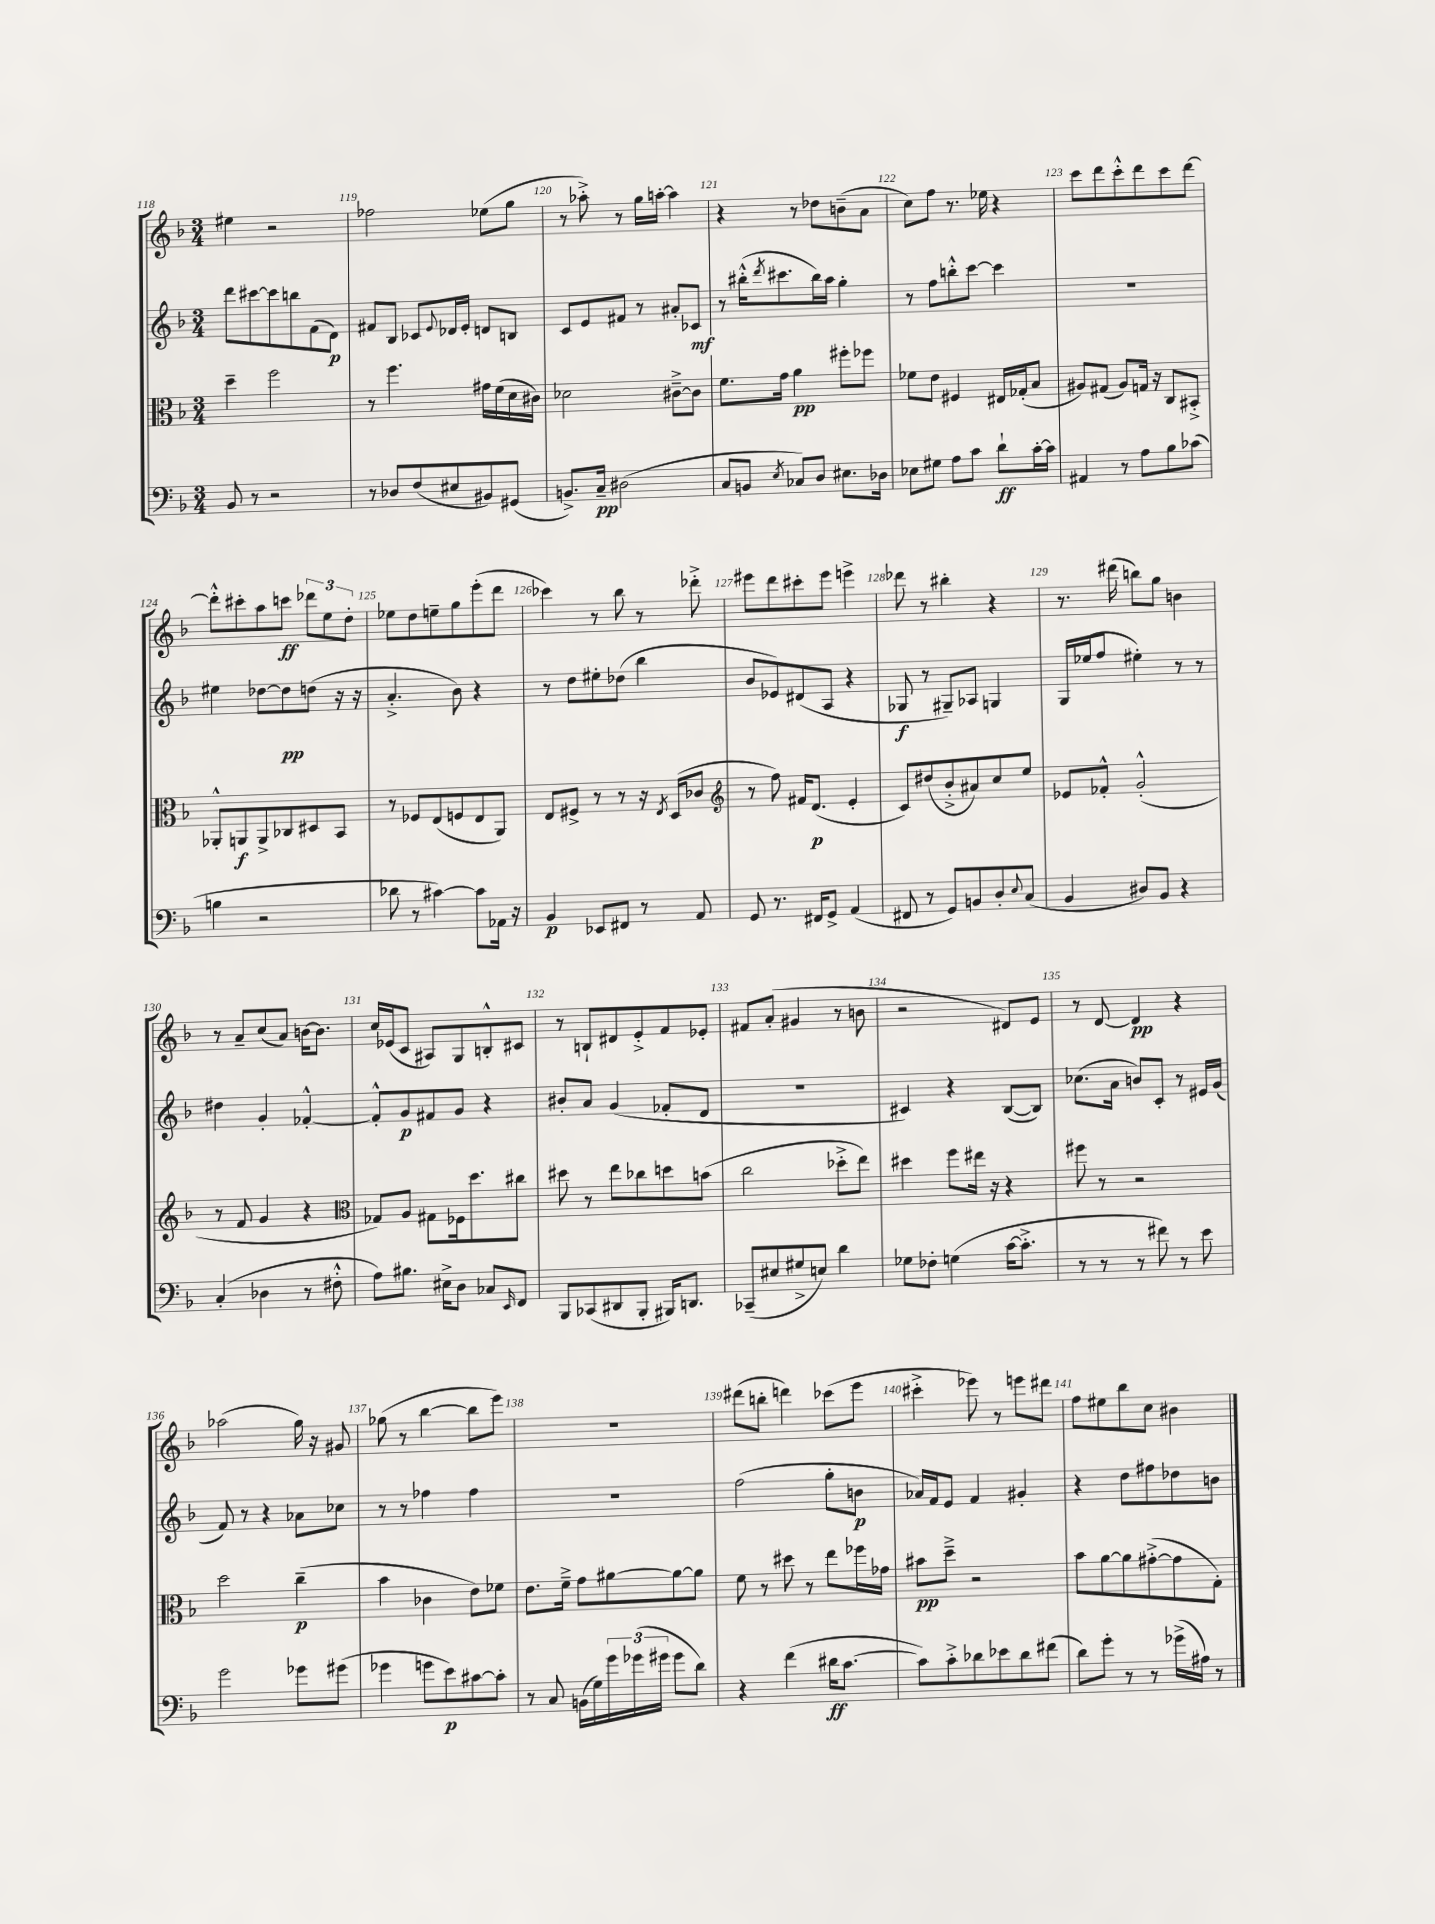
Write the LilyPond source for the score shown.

<<
\new StaffGroup <<
\new Staff = "s0" {
    \clef treble \key f \major \numericTimeSignature \time 3/4
    eis''4 r2 |
    fes''2 ees''8( g''8 |
    r8 aes''8-.->) r8 g''16 a''16~-. a''4 |
    r4 r8 des''8 b'8--( a'8 |
    c''8) f''8 r8. ees''16 r4 |
    c'''8 d'''8 c'''8-.-^ d'''8 c'''8 d'''8~ |
    d'''8-.-^ cis'''8-. a''8 c'''8\ff \tuplet 3/2 { des'''8 e''8 d''8-. } |
    ees''8 d''8 e''8-- g''8 e'''8-.( d'''8 |
    ces'''4) r8 bes''8 r8 des'''8-.-> |
    eis'''8 d'''8 cis'''8-. eis'''8 e'''4-> |
    des'''8 r8 bis''4-. r4 |
    r8. dis'''16( b''8) g''8 b'4 |
    r8 a'8-- c''8( a'8) b'16~ b'8. |
    c''16 ees'16( c'8 ais8) g8 b8-.-^ cis'8 |
    r8 b8-! dis'8 e'8-.-> f'8 ees'8-. |
    fis'8 a'8-.( gis'4 r8 b'8 |
    r2 dis'8) e'8 |
    r8 d'8~ d'4\pp r4 |
    aes''2( g''16) r16 gis'8 |
    ges''8( r8 bes''4~ bes''8 e'''8) |
    R2. |
    dis'''8( b''8-. d'''4) ces'''8( e'''8 |
    cis'''4-.-> ees'''8) r8 e'''8 dis'''8 |
    f''8 eis''8 bes''8 c''8 bis'4 \bar "|." |
}
\new Staff = "s1" {
    \clef treble \key f \major \numericTimeSignature \time 3/4
    d'''8 cis'''8~ cis'''8 b''8 f'8( d'8\p) |
    fis'8 bes8 ces'8 \appoggiatura { e'8 } des'16 e'16-. d'8 b8 |
    c'8 e'8 fis'8 r8 ais'8-. ces'8\mf |
    r8 bis''16-.-^( \acciaccatura { d'''8 } cis'''8. bis''16) a''16 g''4-. |
    r8 f''8 b''8-.-^ c'''8~ c'''4 |
    R2. |
    eis''4 des''8~ des''8\pp d''8( r16 r16 |
    a'4.-.-> bes'8) r4 |
    r8 d''8 eis''8-. des''8( bes''4 |
    bes'8 ees'8) dis'8( a8 r4 |
    ges8\f r8 gis8--) aes8 g4 |
    g16 ees''16( f''8 eis''4-.) r8 r8 |
    dis''4 g'4-. fes'4~-.-^ |
    fes'8-.-^ g'8\p fis'8 g'8 r4 |
    bis'8-. a'8 g'4( fes'8-. d'8 |
    R2. |
    cis'4) r4 bes8~( bes8) |
    ces''8.( a'16 b'8) c'8-. r8 eis'16 g'16( |
    f'8) r8 r4 aes'8 ces''8 |
    r8 r8 fes''4 fes''4 |
    R2. |
    f''2( g''8-. b'8\p |
    aes'16) f'16 e'8 f'4 gis'4-. |
    r4 d''8 fis''8 des''8 b'8 \bar "|." |
}
\new Staff = "s2" {
    \clef alto \key f \major \numericTimeSignature \time 3/4
    d''4-- f''2 |
    r8 f''4. gis'16 f'16( d'16 cis'16) |
    des'2 cis'8~---> cis'8 |
    f'8. g'16 a'4\pp fis''8-. fes''8 |
    fes'8 e'8 fis4 eis16 ges16-.( bes8 |
    ais8) gis8( ais8) g16 r16 c8 bis,8-.-> |
    aes,8-.-^ a,8\f a,8-> ces8 dis8 bes,8 |
    r8 fes8 e8( f8 e8 a,8) |
    e8 fis8-> r8 r8 r16 \acciaccatura { e8 } d16( ces'8 |
    \clef treble r8 f''8) fis'16 d'8.\p( e'4-. |
    c'8) dis''8( bes'8-.-> ais'8) c''8 e''8 |
    ees'8 fes'8-.-^ g'2-.-^( |
    r8 f'8 g'4 r4 |
    \clef alto ges8) a8 gis8 fes16 d''8. cis''8 |
    dis''8 r8 e''8 ces''8 d''8 b'8( |
    c''2 des''8-.-> e''8) |
    dis''4 f''8 eis''16 r16 r4 |
    fis''8 r8 r2 |
    d''2 c''4--\p( |
    bes'4 ces'4 e'8) fes'8 |
    e'8. f'16---> g'8 ais'8~ ais'8~ ais'8 |
    f'8 r8 dis''8 r8 e''8 fes''16 ges'16 |
    bis'8\pp d''8---> r2 |
    bes'8 a'8~ a'8 gis'8~-.->( gis'8 g8-.) \bar "|." |
}
\new Staff = "s3" {
    \clef bass \key f \major \numericTimeSignature \time 3/4
    bes,8 r8 r2 |
    r8 des8 f8( eis8 bis,8) gis,8( |
    b,8.->) c16--\pp dis2( |
    c8 b,8 \acciaccatura { e8 } ces8) d8 eis8. des16 |
    ees8 gis8 a8 c'8 d'8-!\ff c'16~-. c'16 |
    ais,4 r8 a8 bes8 ces'8( |
    b4 r2 |
    des'8 r8 cis'4~) cis'8 aes,16 r16 |
    bes,4\p ees,8 fis,8 r8 a,8 |
    g,8 r8. fis,16 g,8-> a,4( |
    fis,8 r8 g,8) b,8 d8-. \appoggiatura { e8 } c8( |
    bes,4 dis8) bes,8 r4 |
    c4-.( des4 r8 fis8-.-^ |
    a8) bis8. eis16-> d8 ces8 \grace { e,16 } f,8 |
    bes,,8 ces,8( dis,8 bes,,8-. bis,,16) d,8. |
    ces,8--( eis8 gis8-> e8) d'4 |
    ges8 fes8-. g4( c'16~ c'8.-.-> |
    r8 r8 r8 fis'8) r8 e'8 |
    g'2 ges'8 gis'8( |
    ges'4 g'8 e'8\p) cis'8~ cis'8-. |
    r8 c8 b,16( g16) \tuplet 3/2 { g'16 ges'16( gis'16 } gis'8 d'8) |
    r4 f'4( dis'16\ff c'8.~ |
    c'8) c'8-.-> des'8 ees'8 des'8 fis'8( |
    d'8) g'8-. r8 r8 ges'16->( ais16) r8 \bar "|." |
}
>>
>>
\layout { \context { \Score currentBarNumber = #118 \override BarNumber.break-visibility = ##(#f #t #t) barNumberVisibility = #all-bar-numbers-visible } }
